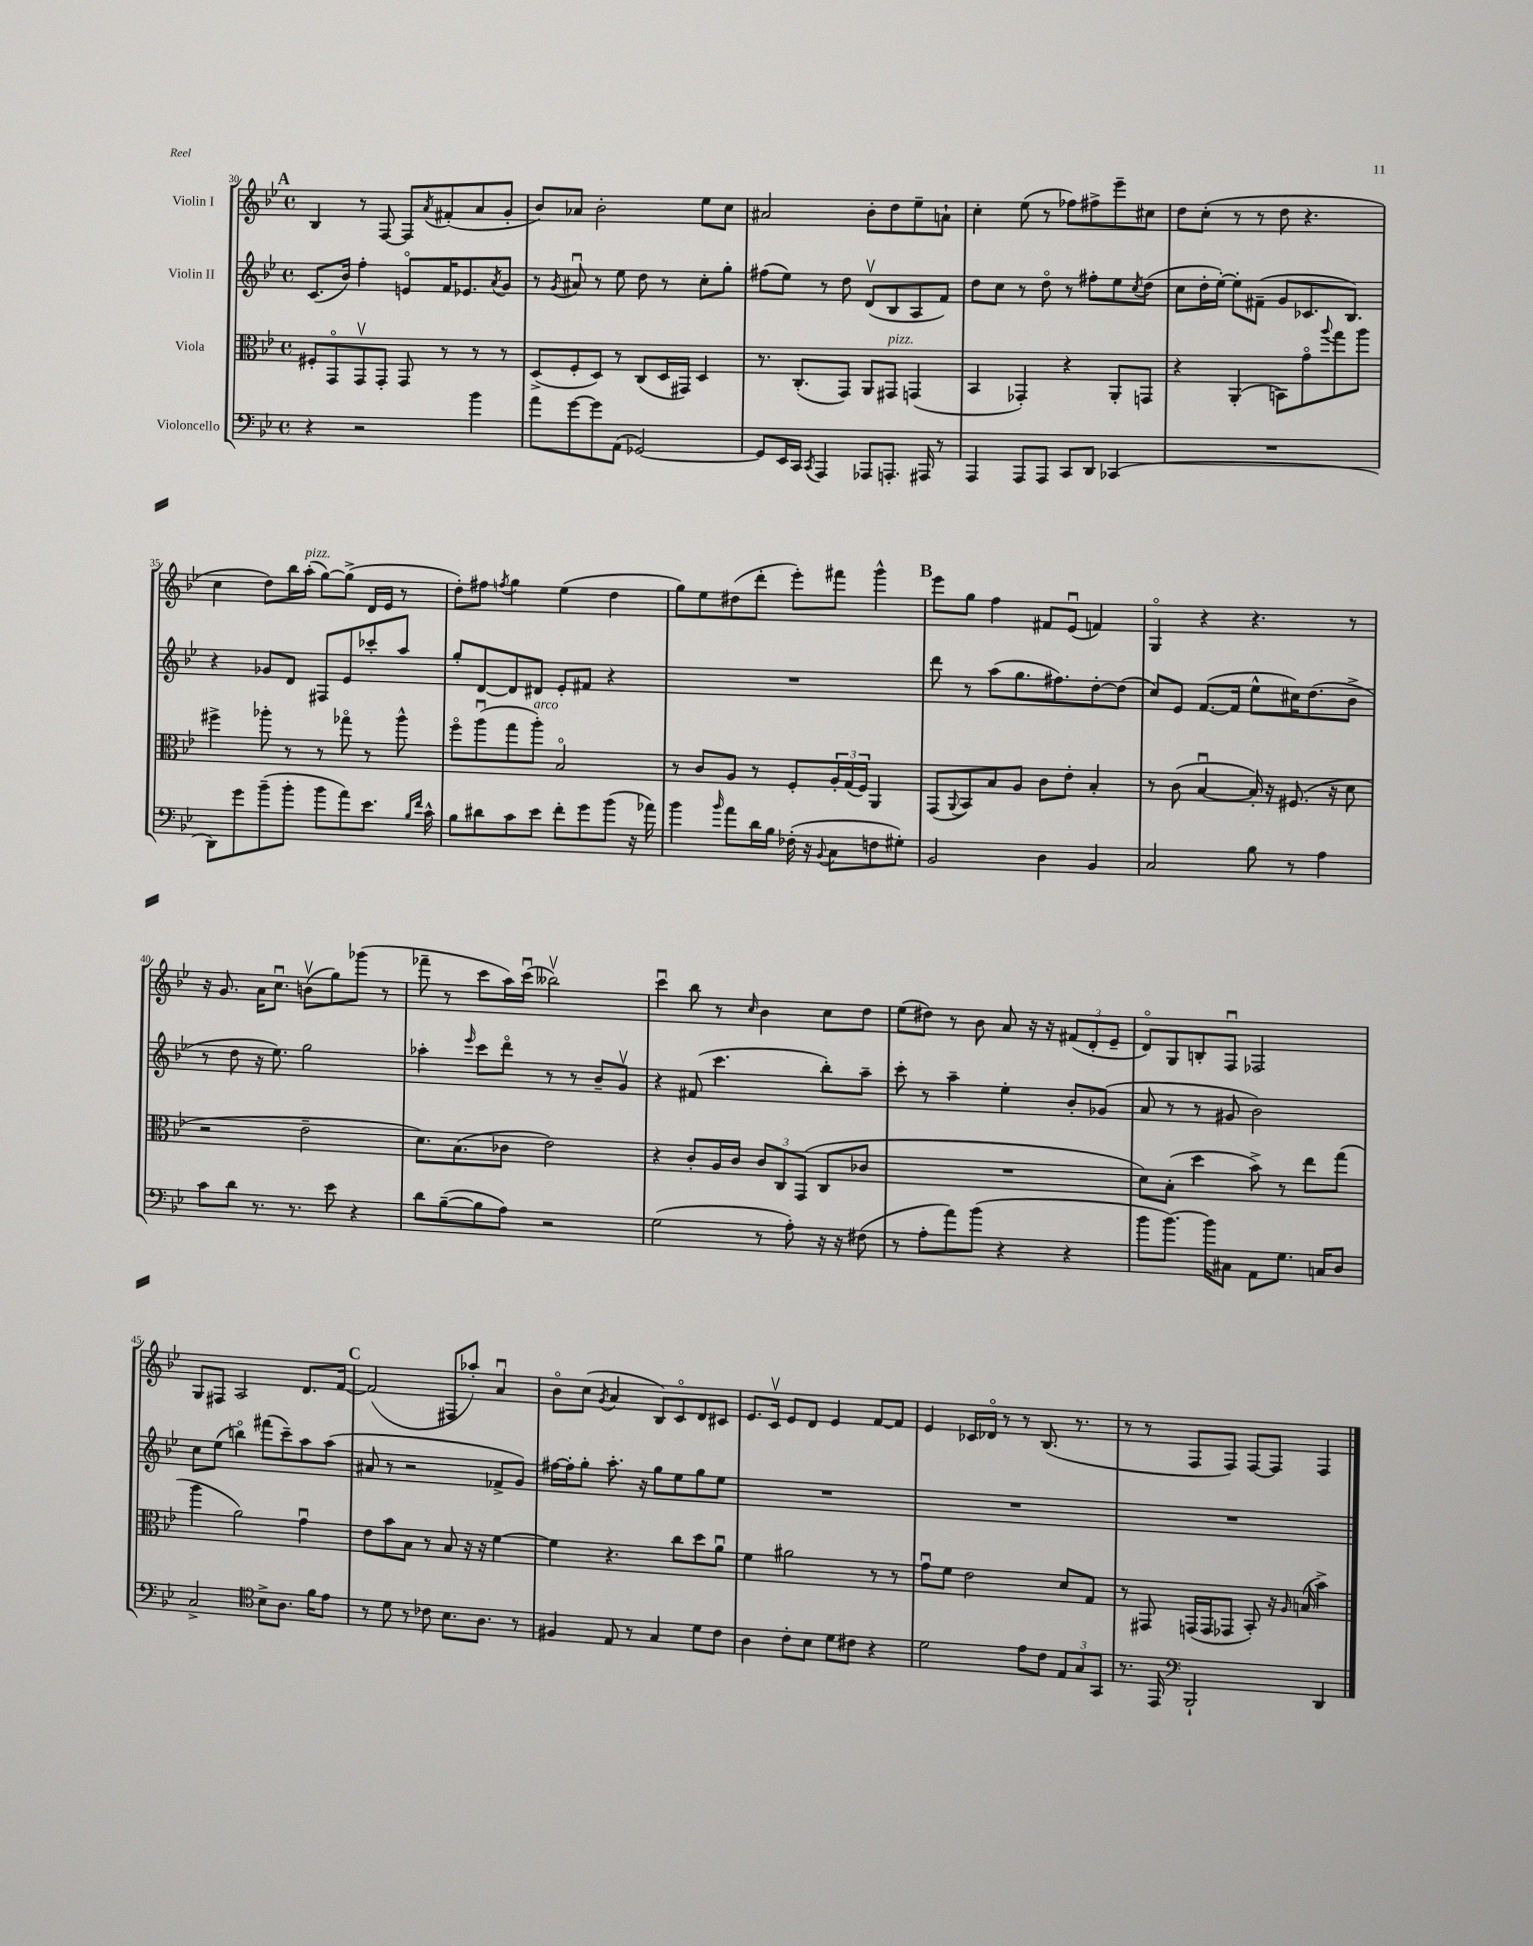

**kern	**kern	**kern	**kern
*part4	*part3	*part2	*part1
*staff4	*staff3	*staff2	*staff1
*I"Violoncello	*I"Viola	*I"Violin II	*I"Violin I
*clefF4	*clefC3	*clefG2	*clefG2
*k[b-e-]	*k[b-e-]	*k[b-e-]	*k[b-e-]
*M4/4	*M4/4	*M4/4	*M4/4
*met(c)	*met(c)	*met(c)	*met(c)
!!LO:REH:place=s1:t=A
=30	=30	=30	=30
4r	8F#X'/L	(8.c/L	4B-/
.	8GG/	.	.
.	.	16b-/Jk)	.
2r	8GGv/	4ff'\	8r
.	8GG'/J	.	[8F/
.	8GG/	8en/L	8F/L]
.	.	.	8qa/
.	8r	16f/K	(8f#X'/
.	.	8.e-X/	.
4b-\	8r	.	8a/
.	.	8qa/	.
.	8r	8g/J	8g'/J
=31	=31	=31	=31
8a\L	(8D^/L	8r	8b-/L)
.	.	8qg/	.
[8g\	8F'/	8a#Xu/	8a-X/J
8g\]	8D/J)	8r	2b-'\
(8AA\J	8r	8ee-\	.
[2GG-X/)	(8C/L	8dd\	.
.	16D/L	8r	.
.	16GG#X/JJ)	.	.
.	4D/	8cc'\L	8ee-\L
.	.	8gg'\J	8cc\J
=32	=32	=32	=32
8GG-/L]	8.r	(8ff#X\L	2a#X/
16EE-/L	.	8ee-\J)	.
16CC/JJ	(8.C'/L	.	.
8qCC/	.	.	.
4AAA/	.	8r	.
.	8GG/J)	8dd\	.
8AAA-X/L	8AA/L	(8dv/L	8b-'\L
!	!LO:TX:a:i:t=pizz.	!	!
8.AAAn'/J	8GG#X/J	8B-/	8dd\
.	(4GGn/	8A/	8ee-~\
16AAA#X/	.	.	.
8r	.	8f/J)	8an`\J
=33	=33	=33	=33
4AAA/	4BB-/	8dd\L	4cc'\
.	.	8cc\J	.
8AAA/L	4GG-X'/)	8r	(8ee-\
8AAA/J	.	8dd\	8r
8CC/L	4r	8r	8ff-X\L)
8DD/J	.	8ff#X'\L	8ff#X^\
(4CC-X/	8AA'/L	8ee-\	8eee-~\
.	.	8qcc/	.
.	8GGn/J	(8dd\J	8cc#X\J
=34	=34	=34	=34
1r	4r	8cc\L	8dd\L
.	.	16dd'\L	(8cc'\J
.	.	[16ee-'\JJ)	.
.	(4AA'/	8ee-'\L]	8r
.	.	(8f#X~\J	8r
.	8BBn\L)	8g/L	8dd\
.	8g\	8.c-X/	4.r
.	8qqaa/	.	.
.	8gg\	.	.
.	.	8.B-/J)	.
.	8aa\J	.	.
!!LO:LB:g=z
=35	=35	=35	=35
8DD\L)	4ff#X^\	4r	4cc\
8g\	.	.	.
(8b-~\	8aa-X'\	8g-X/L	8dd\L)
8b-'\J	8r	8d/J	16bb-\L
!	!	!	!LO:TX:a:i:t=pizz.
.	.	.	(16aa'\JJ
8b-\L	8r	8F#X/L	[8gg\L)
8a\)	8gg-X\	8e-/	(8gg^\J]
8.e-\J	8r	8ccc-X'/	16d/LL
.	.	.	16e-/JJ
.	8aa-^^\	8aa/J	8r
16qqB-/LL	.	.	.
16qqf/JJ	.	.	.
16c^^\	.	.	.
=36	=36	=36	=36
8B-\L	8ff\L	8gg'/L	8dd'\L)
8d#X\	(8aau\	[8d/	8ff#X\J
.	.	.	8qffn/
8c\	8gg\	8d/]	4gg\
!	!LO:TX:a:i:t=arco	!	!
8e-\J	8aa'\J)	8d#X/J	.
8f'\L	2B-/	8e-'/L	(4ee-\
8g\	.	8f#X/J	.
(8b-\J	.	4r	4dd\
16r	.	.	.
16a-X\)	.	.	.
=37	=37	=37	=37
4b-\	8r	1r	8gg\L)
.	8c/L	.	8ee-\
16qqb-/	.	.	.
8a\L	8A/J	.	(8dd#X\
16d\L	8r	.	8ddd'\J
16B-\JJ	.	.	.
(16F-X'\	8F'/L	.	8eee-'\L)
16r	.	.	.
8qqBB-/	.	.	.
8C\L	24A'/L	.	8fff#X\J
.	(24G/	.	.
.	24F/JJ)	.	.
8Fn\	4AA/	.	4ggg^^\
8G#X'\J)	.	.	.
!!LO:REH:place=s1:t=B
=38	=38	=38	=38
2BB-/	(8GG/L	8ddd\	8eee-\L
.	8qqAA/	.	.
.	8BB-/)	8r	8gg\J
.	8B-/	(8aa\L	4ff\
.	8A/J	8.gg\	.
4D\	8c\L	.	8f#X/L
.	.	8.ff#X\)	.
.	8e-'\J	.	(8e-u/J
4BB-/	4B-'/	[8dd'\	4fn/)
.	.	(8dd\J]	.
=39	=39	=39	=39
2C/	8r	8cc/L)	4G/
.	(8c\	8e-/J	.
.	[4B-u/	([8.f/L	4r
.	.	16f/Jk]	.
8B-\	16B-'/])	8ee-^^\L	4.r
.	16r	.	.
8r	(8.F#X/	16cc#X\K)	.
.	.	(8.dd\	.
4A\	.	.	.
.	16r	.	.
.	8d\	8b-^\J	8r
!!LO:LB:g=z
=40	=40	=40	=40
8c\L	2r	8r	16r
.	.	.	8.g/
8d\J	.	8dd\	.
8.r	.	16r	16a\KL
.	.	8.ee-\)	8.ccu\J
8.r	.	.	.
.	2e-~\	2gg\	(8bnv\L
8e-\	.	.	8gg\)
4r	.	.	(8ggg-X\J
.	.	.	8r
=41	=41	=41	=41
8d\L	8.d\L)	4aa-X'\	8fff-X~\
([8B-~\	.	.	8r
.	(8.B-\	.	.
.	.	16qqeee-/	.
8B-\]	.	8ccc\L	8ccc\L
8A\J)	8c-X\J	8ddd\J	16aa\L)
.	.	.	(16cccu\JJ
2r	2e-\)	8r	2bb--Xv\)
.	.	8r	.
.	.	8b-~/L	.
.	.	8gv/J	.
=42	=42	=42	=42
(2G\	4r	4r	4cccu\
.	8c'/L	(8f#X/	8bb-\
.	16A/L	4.ccc\	8r
.	16c/JJ	.	.
.	.	.	16qqcc/
8r	12c/L	.	4b-\
.	12C/	.	.
8A'\)	.	.	.
.	(12GG/J	.	.
16r	8C/L	8bb-'\L)	8cc\L
16r	.	.	.
(8F#X\	8c-X/J	8aa~\J	8dd\J
=43	=43	=43	=43
8r	1r	8ccc'\	(8ee-\L
8A'\L	.	8r	8dd#X\J)
8a\)	.	4aa~\	8r
(8b-\J	.	.	8b-\
4r	.	4ee-'\	8a/
.	.	.	16r
.	.	.	16r
4r	.	8b-'/L	(12f#X/L
.	.	.	12d'/
.	.	(8g-X/J	.
.	.	.	12e-~/J
=44	=44	=44	=44
8b-\L	8d\L)	8a/	8d/L)
[8.b-\J)	(8B-'\J	8r	8G/
.	4dd\	8r	8Bn'/
16b-\KL]	.	.	.
8C#X\J	.	8g#X/	8Fu/J
8AA\L	8b-^\)	2b-\)	2F-X/
8.G\J	8r	.	.
.	8ee-\L	.	.
16Cn/KL	.	.	.
8D/J	(8gg\J	.	.
!!LO:LB:g=z
=45	=45	=45	=45
2C^/	4aa\	8cc\L	8G/L
.	.	(8ee-\J	8F#X/J
.	2a\)	4bbn\)	2A/
*clefC4	*	*	*
8B-^\L	.	(8fff#X\L	.
8.A\J	.	8ccc~\)	.
.	4gu\	8aa\	8.d/L
16f\KL	.	.	.
8e-\J	.	(8aa\J	.
.	.	.	[16f/Jk
!!LO:REH:place=s1:t=C
=46	=46	=46	=46
8r	8e-\L	8a#X/	(2f/]
8d\	8b-\	8r	.
8r	8B-\J	2r	.
8c-X\	8r	.	.
8.B-\L	8B-/	.	8F#X/L
.	16r	.	8aa-X'/J)
8.A\J	16r	.	.
.	[4f\	8f-X^/L	4au/
8r	.	8g/J)	.
=47	=47	=47	=47
4F#X/	4f\]	[16ff#X\LL	8b-\L
.	.	16ff#'\J]	.
.	.	8gg'\J	(8cc\J
.	.	.	8qg/
8E-/	4.r	8.aa'\	4a/
8r	.	.	.
.	.	16r	.
4G/	.	8gg\L	8B-/L)
.	8cc\L	8ee-\	8c/
8d\L	8dd\	8gg\	8d/
8c\J	8au\J	8ee-\J	8c#X/J
=48	=48	=48	=48
4A\	4f\	1r	8.e-/L
.	.	.	16cv/Jk
8c'\L	2a#X\	.	8e-/L
8B-\J	.	.	8d/J
8d\L	.	.	4e-/
8c#X\J	.	.	.
4r	8r	.	[8f/L
.	8r	.	8f/J]
=49	=49	=49	=49
2d\	8gu\L	1r	4e-/
.	8f\J	.	.
.	2e-\	.	16c-X/LL
.	.	.	16d-X/JJ
.	.	.	8r
8e-\L	.	.	8r
8c\J	.	.	(8.B-/
12E-/L	8d/L	.	.
.	.	.	8.r
12G/	.	.	.
.	8G/J	.	.
12GG/J	.	.	.
=50	=50	=50	=50
8.r	8r	1r	8r
.	8GG#X/	.	8r
16EE-/	.	.	.
*clefF4	*	*	*
2BBB-`/	(16GGn/LL	.	8F/L
.	16GG/J	.	.
.	8GG-X/J	.	8F/J)
.	8BB-'/)	.	[8F/L
.	16r	.	8F/J]
.	16qqA/	.	.
.	(16Bn/	.	.
4DD/	4b-^\)	.	4F/
==	==	==	==
*-	*-	*-	*-
